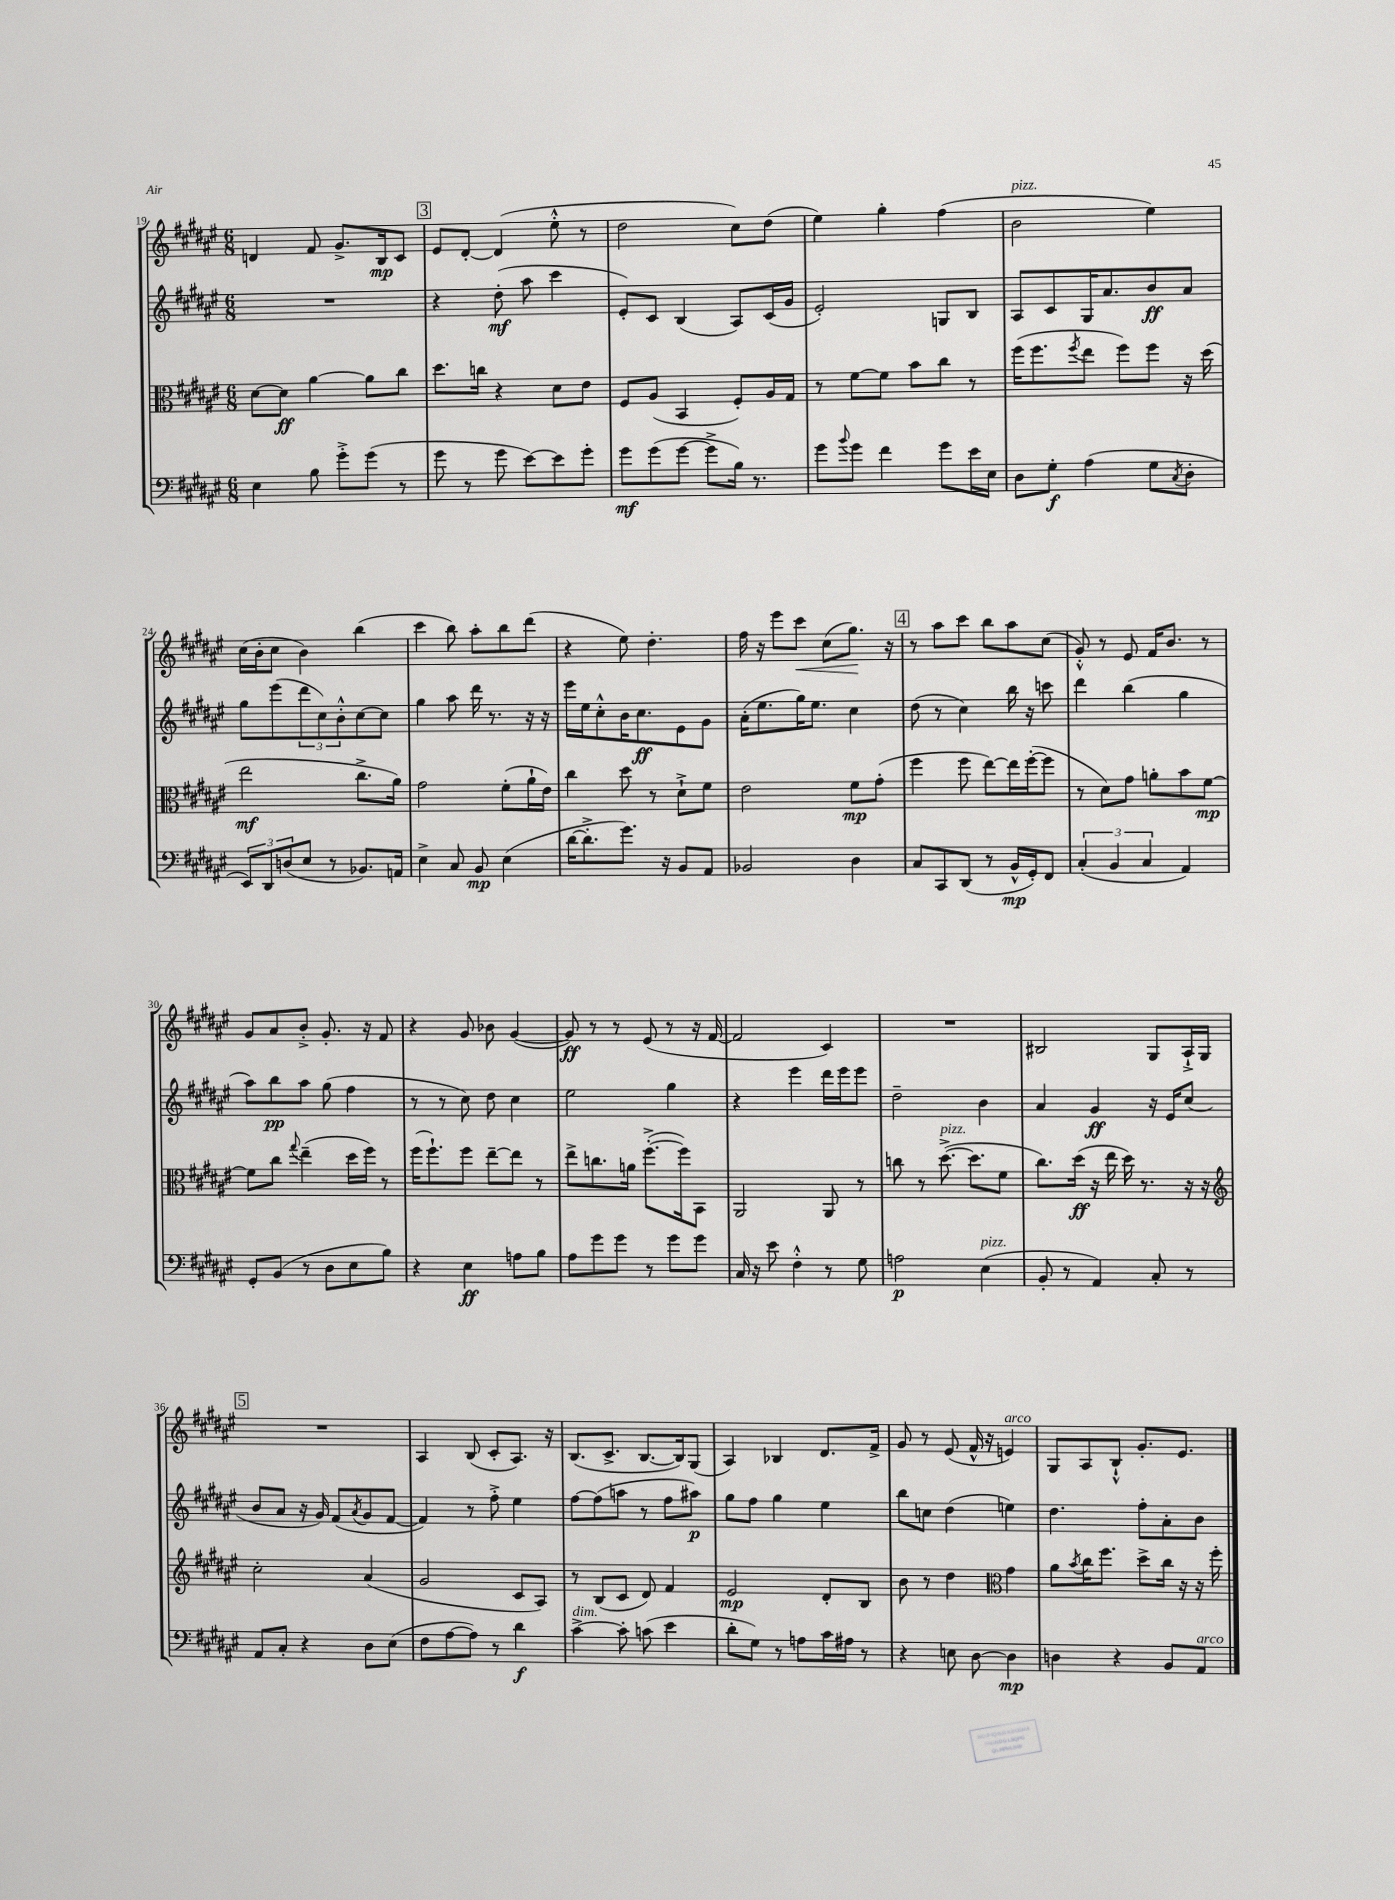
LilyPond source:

<<
\new StaffGroup <<
\new Staff = "s0" {
    \clef treble \key fis \major \numericTimeSignature \time 6/8
    d'4 fis'8 gis'8.-> b16\mp cis'8 |
    \mark \markup { \box "3" } eis'8 dis'8~-. dis'4( eis''8-.-^ r8 |
    dis''2 cis''8) dis''8( |
    eis''4) gis''4-. fis''4( |
    b'2^\markup { \italic "pizz." } eis''4) |
    cis''16( b'16-. cis''8 b'4) b''4( |
    cis'''4 b''8) ais''8-. b''8 dis'''8( |
    r4 eis''8) dis''4.-. |
    fis''16 r16 eis'''8 cis'''8\< cis''8( gis''8.\!) r16 |
    \mark \markup { \box "4" } r8 ais''8 cis'''8 b''8 ais''8 cis''8( |
    gis'8-.-^) r8 eis'8 fis'16 b'8. r8 |
    gis'8 ais'8 b'8-.-> gis'8.-. r16 fis'8 |
    r4 gis'8 bes'8 gis'4~( |
    gis'8\ff) r8 r8 eis'8( r8 r16 fis'16~ |
    fis'2 cis'4) |
    R2. |
    bis2 gis8 ais16-!-> gis16 |
    \mark \markup { \box "5" } R2. |
    ais4 b8( cis'8-. ais8.) r16 |
    b8.( cis'8.-> b8.~ b16) gis8( |
    ais4) bes4 dis'8. fis'16-> |
    gis'8 r8 eis'8( fis'16-^ r16 e'4^\markup { \italic "arco" }) |
    gis8 ais8 b8-!-^ gis'8.-. eis'8. \bar "|." |
}
\new Staff = "s1" {
    \clef treble \key fis \major \numericTimeSignature \time 6/8
    R2. |
    \mark \markup { \box "3" } r4 dis''8-.\mf( ais''8 cis'''4 |
    eis'8-.) cis'8 b4( ais8) cis'16( gis'16 |
    eis'2-.) g8 b8 |
    ais8 cis'8 gis16 ais'8. b'8\ff ais'8 |
    gis''8 eis'''8( \tuplet 3/2 { dis'''8 cis''8) b'8-.-^ } cis''8~ cis''8 |
    gis''4 ais''8 dis'''16 r8. r16 r16 |
    eis'''16 eis''16 cis''8-.-^ b'16 cis''8.\ff eis'8 gis'8 |
    ais'16-.( eis''8. gis''16) eis''8. cis''4 |
    \mark \markup { \box "4" } dis''8( r8 cis''4) b''16 r16 c'''8 |
    dis'''4 b''4( gis''4 |
    ais''8) b''8\pp ais''8 gis''8( fis''4 |
    r8 r8 cis''8) dis''8 cis''4 |
    eis''2 gis''4 |
    r4 eis'''4 dis'''16 eis'''16 eis'''8 |
    dis''2-- b'4 |
    ais'4 gis'4\ff r16 eis'16 cis''8( |
    \mark \markup { \box "5" } b'8 ais'8 r16 gis'16) fis'8( \acciaccatura { ais'8 } gis'8 fis'8~ |
    fis'4) r8 fis''8-.-> eis''4 |
    fis''8~ fis''8( a''8 r8 fis''8 ais''8\p) |
    gis''8 fis''8 gis''4 eis''4 |
    b''8 c''8 dis''4( e''4) |
    dis''4. fis''8-. ais'8-. b'8 \bar "|." |
}
\new Staff = "s2" {
    \clef alto \key fis \major \numericTimeSignature \time 6/8
    dis'8~ dis'8\ff ais'4~ ais'8 cis''8 |
    \mark \markup { \box "3" } dis''8. c''16 r4 dis'8 eis'8 |
    fis8 ais8( b,4 fis8-.) ais16 gis16 |
    r8 fis'8~ fis'8 b'8 cis''8 r8 |
    fis''16( fis''8. \acciaccatura { fis''8 } eis''8 fis''8) fis''8 r16 dis''16( |
    eis''2\mf cis''8.-> ais'16) |
    gis'2 fis'8-.( ais'16-! eis'16) |
    cis''4 dis''8 r8 dis'8-!-> fis'8 |
    eis'2 fis'8\mp gis'8-.( |
    \mark \markup { \box "4" } fis''4 fis''8 eis''8~) eis''16 fis''16~-.( fis''8 |
    r8 dis'8) gis'8 a'8-. b'8 fis'8~\mp |
    fis'8 cis''8 \appoggiatura { gis''8 } eis''4--( dis''16 fis''16) r8 |
    fis''16( fis''8.-!) fis''8 eis''8~-- eis''8 r8 |
    eis''8-> c''8. a'16 fis''8.~-.->( fis''16) b,8 |
    ais,2 ais,8 r8 |
    c''8 r8 dis''8.~->^\markup { \italic "pizz." }( dis''8. fis'8 |
    cis''8.) dis''16\ff( r16 eis''16 dis''16) r8. r16 r16 |
    \mark \markup { \box "5" } \clef treble cis''2-. ais'4( |
    gis'2 cis'8 ais8) |
    r8 b8( cis'8 dis'8) fis'4 |
    eis'2\mp dis'8-. b8 |
    b'8 r8 dis''4 \clef alto gis'4 |
    ais'8 \acciaccatura { b'8 } cis''16 fis''8. dis''8-> cis''16 r16 r16 fis''16-. \bar "|." |
}
\new Staff = "s3" {
    \clef bass \key fis \major \numericTimeSignature \time 6/8
    eis4 b8 gis'8-.-> gis'8( r8 |
    \mark \markup { \box "3" } gis'8 r8 gis'8 eis'8~) eis'8 gis'8-. |
    gis'8\mf gis'8( gis'8~ gis'8-> b16) r8. |
    gis'8 \appoggiatura { b'8 } gis'8 fis'4 gis'8 eis'16 eis16 |
    dis8 gis8-.\f ais4( gis8 \acciaccatura { cis8 } dis8-. |
    \tuplet 3/2 { eis,8) dis,8 d8( } eis8 r8 bes,8.) a,16 |
    eis4-> cis8 b,8\mp eis4( |
    dis'16~ dis'8.-.-> gis'8.) r16 b,8 ais,8 |
    bes,2 dis4 |
    \mark \markup { \box "4" } cis8 cis,8 dis,8( r8 b,16-^\mp gis,16-.) fis,8 |
    \tuplet 3/2 { cis4-.( b,4 cis4 } ais,4) |
    gis,8-. b,8( r8 dis8 eis8 b8) |
    r4 eis4\ff a8 b8 |
    ais8 gis'8 gis'8 r8 gis'8 gis'8 |
    cis16 r16 eis'8 fis4-.-^ r8 gis8 |
    a2\p eis4^\markup { \italic "pizz." }( |
    b,8-. r8 ais,4) cis8-. r8 |
    \mark \markup { \box "5" } ais,8 cis8-. r4 dis8 eis8( |
    fis8 ais8~ ais8) r8 dis'4\f |
    cis'4~->^\markup { \italic "dim." } cis'8-. c'8( eis'4 |
    dis'8-. gis8) r8 a8 cis'16 ais16 r8 |
    r4 e8 dis8~ dis4\mp |
    d4 r4 b,8 ais,8^\markup { \italic "arco" } \bar "|." |
}
>>
>>
\layout { \context { \Score currentBarNumber = #19 } }
